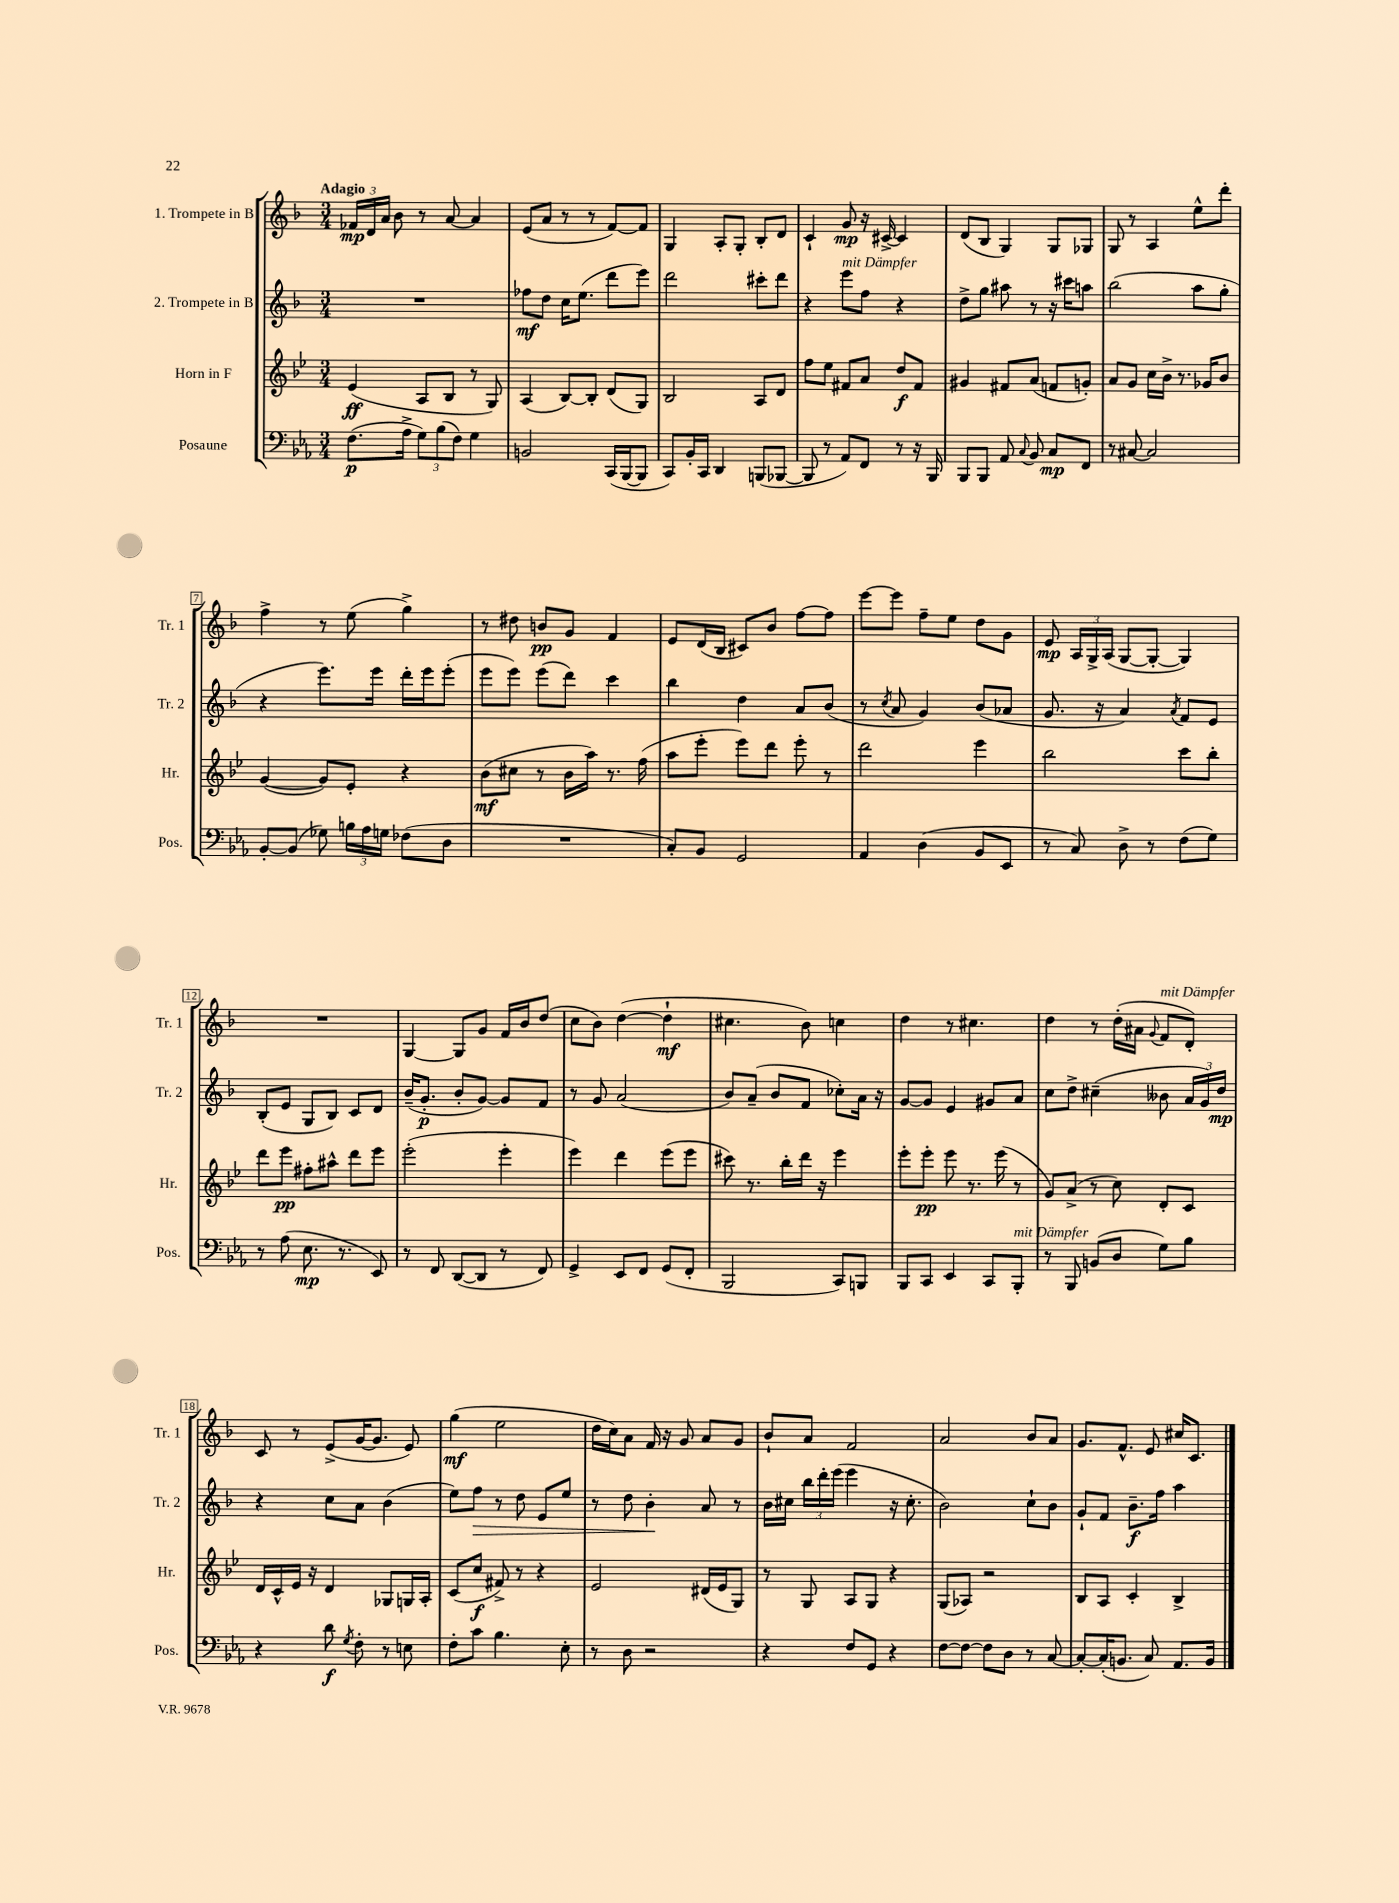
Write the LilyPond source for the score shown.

<<
\new StaffGroup <<
\new Staff = "s0" \with { instrumentName = "1. Trompete in B" shortInstrumentName = "Tr. 1" } {
    \clef treble \key f \major \numericTimeSignature \time 3/4 \tempo "Adagio"
    \autoBeamOff \tuplet 3/2 { fes'16[\mp d'16 a'16] } bes'8 r8 a'8~ a'4 |
    e'8[( a'8] r8 r8 f'8[~) f'8] |
    g4 a8[-. g8]-. bes8[-. d'8] |
    c'4-! g'8\mp r16 cis'16~-> cis'4 |
    d'8[( bes8] g4) g8[ ges8] |
    g8 r8 a4 e''8[-^ d'''8]-. |
    f''4-> r8 e''8( g''4->) |
    r8 dis''8 b'8[\pp g'8] f'4 |
    e'8[ d'16( bes16] cis'8[) bes'8] f''8[~ f''8] |
    e'''8[~ e'''8] f''8[-- e''8] d''8[ g'8] |
    e'8\mp \tuplet 3/2 { a16[ g16-> a16]( } g8[~ g8]~-. g4) |
    R2. |
    g4~ g8[ g'8] f'16[ bes'16 d''8]( |
    c''8[ bes'8]) d''4~( d''4-!\mf |
    cis''4. bes'8) c''4 |
    d''4 r8 cis''4. |
    d''4 r8 d''16[-.( ais'16] \appoggiatura { g'8 } f'8[^\markup { \italic "mit Dämpfer" } d'8]-.) |
    c'8 r8 e'8[->( g'16~ g'8.] e'8) |
    g''4\mf( e''2 |
    d''16[ c''16) a'8] f'16 r16 g'8 a'8[ g'8] |
    bes'8[-! a'8] f'2 |
    a'2 bes'8[ a'8] |
    g'8.[ f'8.]-^ e'8 cis''16[ c'8.] \bar "|." |
}
\new Staff = "s1" \with { instrumentName = "2. Trompete in B" shortInstrumentName = "Tr. 2" } {
    \clef treble \key f \major \numericTimeSignature \time 3/4
    \autoBeamOff R2. |
    fes''8[\mf d''8] c''16[ e''8.]( d'''8[ e'''8]) |
    d'''2 cis'''8[-. d'''8] |
    r4 e'''8[^\markup { \italic "mit Dämpfer" } f''8] r4 |
    d''8[-> g''8] ais''8 r8 r16 cis'''16[ a''8] |
    bes''2( a''8[ g''8]-. |
    r4 e'''8.[) e'''16] d'''16[-. e'''16 e'''8]-.( |
    e'''8[ e'''8]) e'''8[( d'''8]) c'''4 |
    bes''4 d''4 a'8[ bes'8]( |
    r8 \acciaccatura { c''8 } a'8 g'4) bes'8[( aes'8] |
    g'8. r16 a'4) \acciaccatura { a'8 } f'8[ e'8] |
    bes8[-.( e'8] g8[ bes8]) c'8[ d'8] |
    bes'16[--( g'8.]-.\p bes'8[-. g'8]~) g'8[ f'8] |
    r8 g'8 a'2( |
    bes'8[) a'8]--( bes'8[ f'8] ces''8[-.) a'16] r16 |
    g'8[~ g'8] e'4 gis'8[ a'8] |
    c''8[ d''8]-> cis''4--( beses'8 \tuplet 3/2 { a'16[ g'16) d''16]\mp } |
    r4 c''8[ a'8] bes'4( |
    e''8[) f''8]\> r8 d''8 e'8[ e''8] |
    r8 d''8 bes'4-.\! a'8 r8 |
    bes'16[ cis''16] \tuplet 3/2 { bes''16[ d'''16-. e'''16]( } e'''4 r16 cis''8.-. |
    bes'2) c''8[-! bes'8] |
    g'8[-! f'8] bes'8.[--\f f''16] a''4 \bar "|." |
}
\new Staff = "s2" \with { instrumentName = "Horn in F" shortInstrumentName = "Hr." } {
    \clef treble \key bes \major \numericTimeSignature \time 3/4
    \autoBeamOff ees'4\ff( a8[ bes8] r8 g8) |
    a4( bes8[~) bes8]-. d'8[( g8]) |
    bes2 a8[ d'8] |
    f''8[ ees''8] fis'8[ a'8] d''8[\f fis'8] |
    gis'4 fis'8[ a'8]( f'8[ g'8]-.) |
    a'8[ g'8] c''16[ bes'16]-> r8. ges'16[ bes'8] |
    g'4~( g'8[) ees'8]-. r4 |
    bes'8[\mf( cis''8] r8 bes'16[ a''16]) r8. f''16( |
    a''8[ ees'''8]-. ees'''8[) d'''8] ees'''8-. r8 |
    d'''2 ees'''4 |
    bes''2 c'''8[ bes''8]-. |
    d'''8[ ees'''8]\pp fis''8[-. ais''8]-^ d'''8[ ees'''8] |
    ees'''2-.( ees'''4-. |
    ees'''4) d'''4 ees'''8[( ees'''8] |
    cis'''8) r8. bes''16[-. d'''16] r16 ees'''4 |
    ees'''8[-. ees'''8]-.\pp ees'''8 r8. ees'''16( r8 |
    g'8[) a'8]->( r8 c''8) d'8[-. c'8] |
    d'16[ c'16-^ ees'16] r16 d'4 ges8[ g16 a16]-. |
    c'8[( c''8]\f fis'8->) r8 r4 |
    ees'2 dis'16[( ees'16 g8]) |
    r8 g8 a8[ g8] r4 |
    g8[( aes8]) r2 |
    bes8[ a8] c'4-. bes4-> \bar "|." |
}
\new Staff = "s3" \with { instrumentName = "Posaune" shortInstrumentName = "Pos." } {
    \clef bass \key ees \major \numericTimeSignature \time 3/4
    \autoBeamOff f8.[\p( aes16]-> \tuplet 3/2 { g8[) bes8( f8]) } g4 |
    b,2 c,16[( bes,,16~ bes,,8] |
    c,8[) bes,16-. c,16] d,4 b,,8[( bes,,8]~ |
    bes,,8 r8 aes,8[) f,8] r8 r16 bes,,16 |
    bes,,8[ bes,,8] aes,8 \appoggiatura { c8 } bes,8 c8[\mp f,8] |
    r8 cis8~ cis2 |
    bes,8[~-. bes,8]( ges8) \tuplet 3/2 { b16[ aes16 g16] } fes8[( d8] |
    R2. |
    c8[-.) bes,8] g,2 |
    aes,4 d4( bes,8[ ees,8] |
    r8 c8) d8-> r8 f8[( g8]) |
    r8 aes8( ees8.\mp r8. ees,8) |
    r8 f,8 d,8[~( d,8] r8 f,8) |
    g,4-> ees,8[ f,8] g,8[( f,8]-. |
    bes,,2 c,8[) b,,8] |
    bes,,8[ c,8] ees,4 c,8[ bes,,8]-.^\markup { \italic "mit Dämpfer" } |
    r8 bes,,8 b,8[( d8] g8[) bes8] |
    r4 d'8\f \acciaccatura { g8 } f8-. r8 e8 |
    f8[-. c'8] bes4. ees8-. |
    r8 d8 r2 |
    r4 f8[ g,8] r4 |
    f8[~ f8]~ f8[ d8] r8 c8~ |
    c8[~-. c16-.( b,8.] c8) aes,8.[ b,16] \bar "|." |
}
>>
>>
\layout { \context { \Score \override BarNumber.stencil = #(make-stencil-boxer 0.1 0.3 ly:text-interface::print) } }
